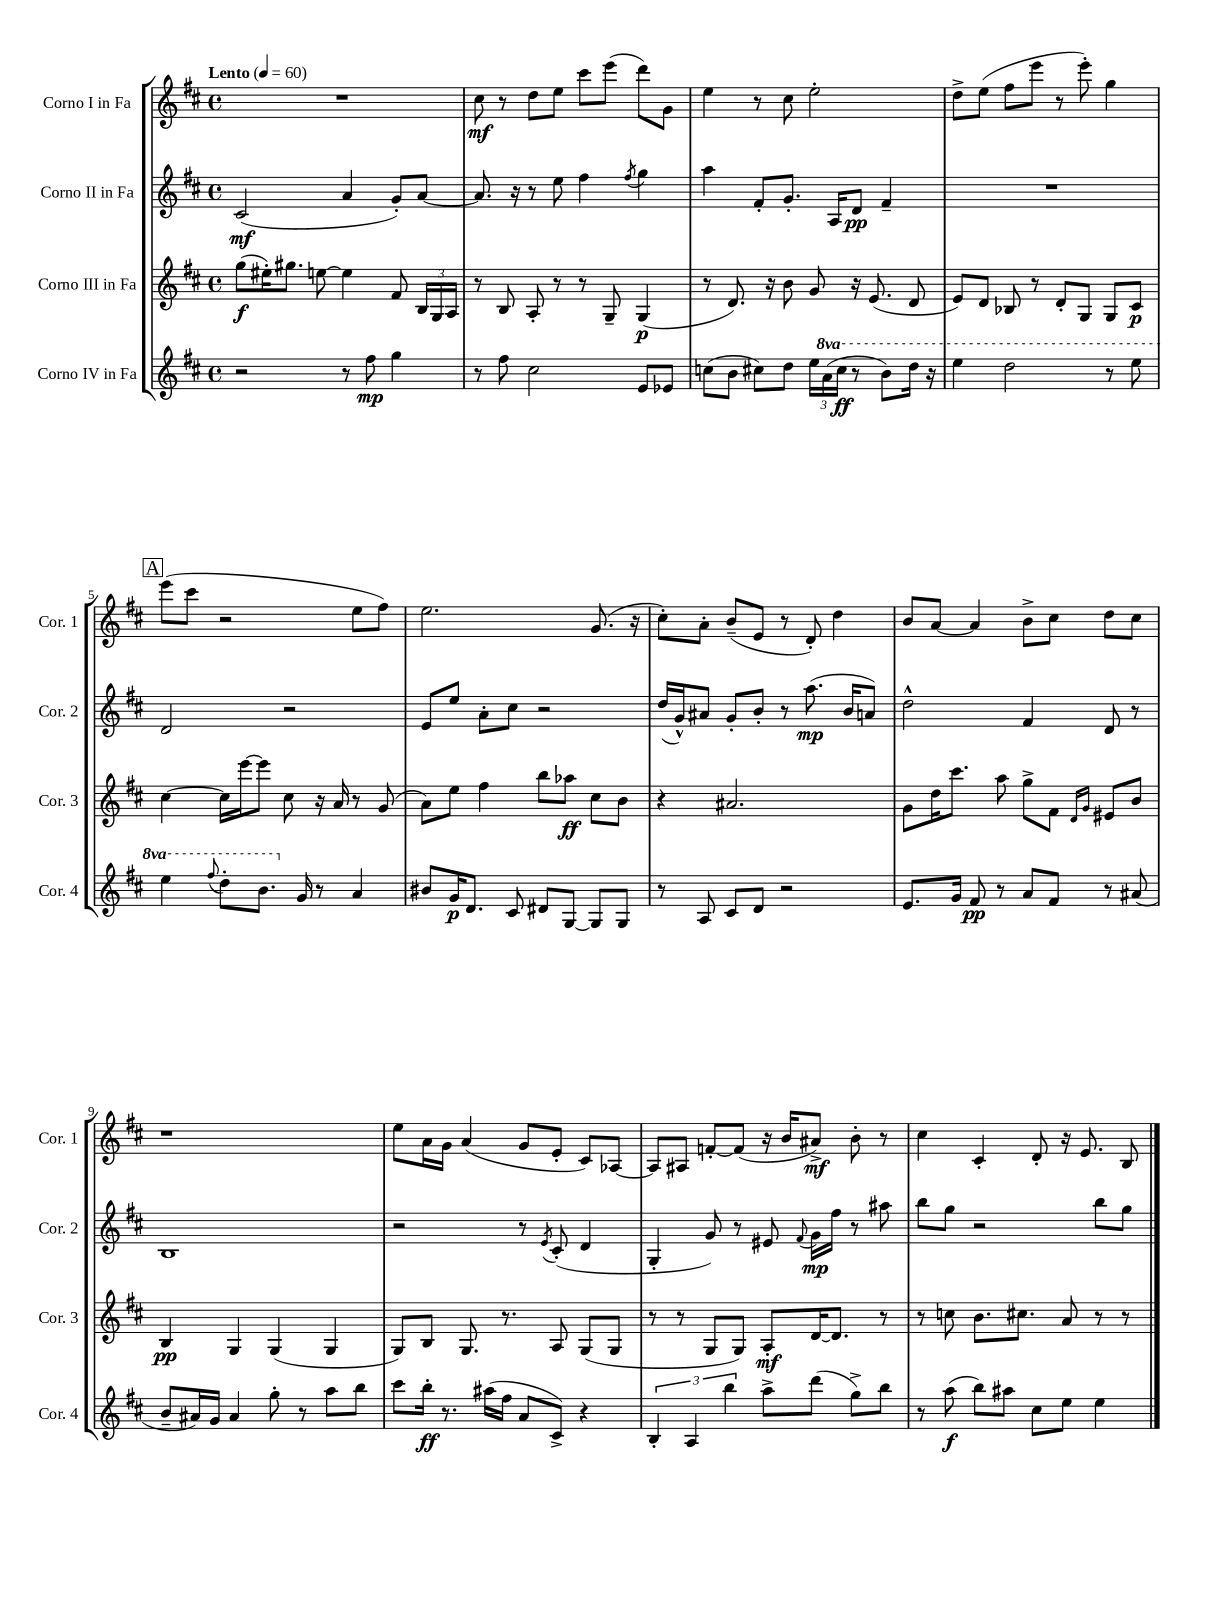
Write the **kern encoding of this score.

**kern	**kern	**kern	**kern
*staff4	*staff3	*staff2	*staff1
*clefG2	*clefG2	*clefG2	*clefG2
*k[f#c#]	*k[f#c#]	*k[f#c#]	*k[f#c#]
*M4/4	*M4/4	*M4/4	*M4/4
*met(c)	*met(c)	*met(c)	*met(c)
*MM60	*MM60	*MM60	*MM60
2r	(8gg	(2c#	1r
.	16ee#')	.	.
.	8.gg#	.	.
.	[8ee	.	.
8r	4ee]	4a	.
8ff#	.	.	.
4gg	8f#	8g')	.
.	24B	[8a	.
.	24G	.	.
.	24A	.	.
=	=	=	=
8r	8r	8.a]	8cc#
8ff#	8B	.	8r
.	.	16r	.
2cc#	8A'	8r	8dd
.	8r	8ee	8ee
.	8r	4ff#	8ccc#
.	8G~	.	(8eee
.	.	8qff#	.
8e	(4G	4gg	8ddd)
8e-	.	.	8g
=	=	=	=
(8cc	8r	4aa	4ee
8b	8.d)	.	.
8cc#)	.	8f#'	8r
.	16r	.	.
8dd	8b	8.g'	8cc#
24ee	8g	.	2ee'
(24aa	.	.	.
.	.	16A	.
24ccc#	.	.	.
8r	16r	8d	.
.	(8.e	.	.
8bb)	.	4f#~	.
16ddd	8d	.	.
16r	.	.	.
=	=	=	=
4eee	8e)	1r	8dd^
.	8d	.	(8ee
2ddd	8B-	.	8ff#
.	8r	.	8eee
.	8d'	.	8r
.	8G	.	8eee')
8r	8G	.	4gg
8eee	8c#	.	.
=	=	=	=
4eee	[4cc#	2d	(8eee
.	.	.	8ccc#
8qqfff#	.	.	.
8ddd'	16cc#]	.	2r
.	[16eee	.	.
8.bb	8eee]	.	.
.	8cc#	2r	.
16g	.	.	.
8r	16r	.	.
.	16a	.	.
4a	8r	.	8ee
.	(8g	.	8ff#)
=	=	=	=
8b#	8a)	8e	2.ee
16g	8ee	8ee	.
8.d	.	.	.
.	4ff#	8a'	.
8c#	.	8cc#	.
8d#	8bb	2r	.
[8G	8aa-	.	.
8G]	8cc#	.	(8.g
8G	8b	.	.
.	.	.	16r
=	=	=	=
8r	4r	(16dd	8cc#')
.	.	16g^^)	.
8A	.	8a#	8a'
8c#	2.a#	8g'	(8b~
8d	.	8b'	8e
2r	.	8r	8r
.	.	(8.aa	8d')
.	.	.	4dd
.	.	16b	.
.	.	8a)	.
=	=	=	=
8.e	8g	2dd^^	8b
.	16dd	.	[8a
16g	8.ccc#	.	.
8f#	.	.	4a]
8r	8aa	.	.
8a	8gg^	4f#	8b^
8f#	8f#	.	8cc#
.	16qqd	.	.
.	16qqg	.	.
8r	8e#	8d	8dd
(8a#	8b	8r	8cc#
=	=	=	=
8b~	4B	1B	1r
16a#)	.	.	.
16g	.	.	.
4a#	4G	.	.
8gg'	(4G	.	.
8r	.	.	.
8aa	4G	.	.
8bb	.	.	.
=	=	=	=
8ccc#	8G)	2r	8ee
16bb'	8B	.	16a
8.r	.	.	16g
.	8.G	.	(4a
(16aa#	.	.	.
16ff#	8.r	.	.
8a	.	8r	8g
.	.	8qe	.
8c#^)	8A	(8c#'	8e'
4r	(8G	4d	8c#)
.	8G	.	[8A-
=	=	=	=
6B'	8r	4G'	8A-]
.	8r	.	8A#
6A	.	.	.
.	8G	8g)	[8f'
6bb	.	.	.
.	8G)	8r	(8f]
8aa^	8A'	8e#	16r
.	.	.	16b
.	.	8qqf#	.
(8ddd	[16d	16g	8a#^)
.	8.d]	16ff#	.
8gg^)	.	8r	8b'
8bb	8r	8aa#	8r
=	=	=	=
8r	8r	8bb	4cc#
(8aa	8cc	8gg	.
8bb)	8.b	2r	4c#'
8aa#	.	.	.
.	8.cc#	.	.
8cc#	.	.	8d'
8ee	8a	.	16r
.	.	.	8.e
4ee	8r	8bb	.
.	8r	8gg	8B
==	==	==	==
*-	*-	*-	*-
